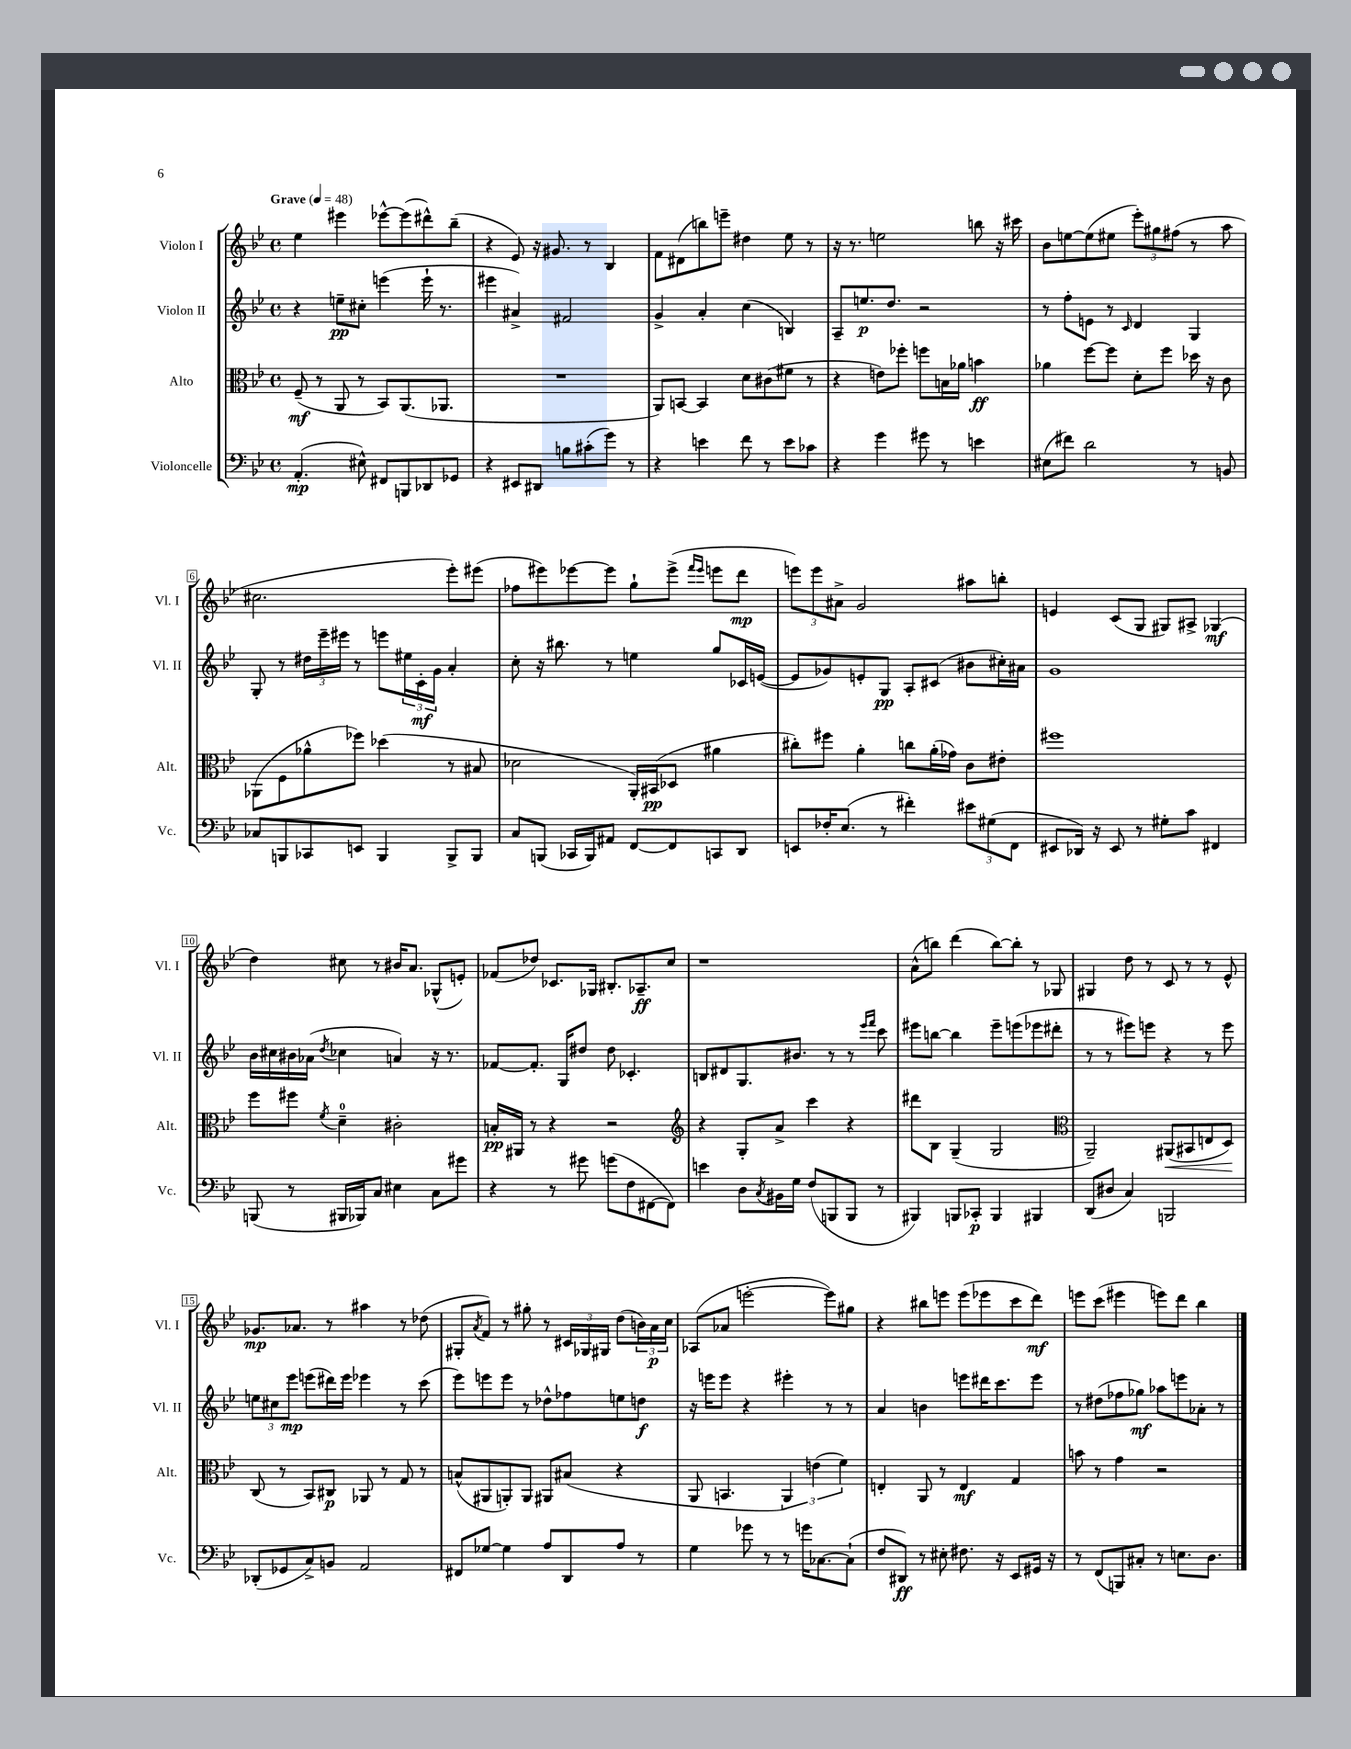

**kern	**kern	**kern	**kern
*staff4	*staff3	*staff2	*staff1
*clefF4	*clefC3	*clefG2	*clefG2
*k[b-e-]	*k[b-e-]	*k[b-e-]	*k[b-e-]
*M4/4	*M4/4	*M4/4	*M4/4
*met(c)	*met(c)	*met(c)	*met(c)
*MM48	*MM48	*MM48	*MM48
(4.AA'/	(8F~/	4r	4ee-\
.	8r	.	.
.	8AA/	8ee~\L	4eee#\
8E#^^\)	8r	8cc#'\J	.
8FF#/L	8BB-/L)	(4eee\	[8eee-^^\L
8BBB/	(8.AA/	.	(8eee-\]
8DD-/	.	16eee`\	8ddd#^^\)
.	8.AA-/J	8.r	.
8GG-/J	.	.	(8bb-~\J
=	=	=	=
4r	1r	4eee#\	4r
8EE#/L	.	4a#^/)	8e-/)
8DD#/J	.	.	16r
.	.	.	8.g#/
8B\L	.	2f#/	.
(8c#'\	.	.	8r
8g\J)	.	.	4B-/
8r	.	.	.
=	=	=	=
4r	8AA/L)	4g^/	8f\L
.	[8BB/J	.	(8d#\
4e\	4BB/]	4a'/	8bb\)
.	.	.	8eee~\J
8f\	8d\L	(4cc\	4dd#\
8r	(8c#\	.	.
8e\L	8f#\J	4B/)	8ee-\
8c-\J	8r	.	8r
=	=	=	=
4r	4r	8A~/L	16r
.	.	.	8.r
.	.	8.ee/	.
4g\	8e\L)	.	2ee\
.	.	8.dd/J	.
.	8ff-'\J	.	.
8g#\	8ff\L	2r	.
8r	16B\L	.	.
.	16a-\JJ	.	.
4e\	4b\	.	8bb\
.	.	.	16r
.	.	.	16ccc#\
=	=	=	=
(8E#\L	4a-\	8r	8b-\L
8f#\J)	.	8ff'\L	[8ee\
2d\	[8ff\L	8e\J	(8ee\]
.	8ff\]J	8r	8ee#\J
.	.	16qqc/	.
.	8d'\L	4d/	12eee-'\L)
.	.	.	12gg#\
.	8ff\J	.	.
.	.	.	(12ff#\J
8r	16dd-\	4G/	8r
.	16r	.	.
8BB/	8c\	.	8aa\
=	=	=	=
8C-/L	(8AA-\L	8G'/	2.cc#\
8BBB/	8F\	8r	.
8CC-/	8a-^^\	24dd#\LL	.
.	.	24eee-~\	.
.	.	24eee#\JJ	.
8EE/J	8ff-\J)	8r	.
4BBB/	(4dd-\	8eee\L	.
.	.	24ee#\L	.
.	.	24c'\	.
.	.	24g\JJ	.
8BBB^/L	8r	4a'/	8eee-'\L)
8BBB/J	8B#/	.	(8eee#\J
=	=	=	=
8C/L	2d-\	8cc'\	8ff-\L
(8BBB/J	.	16r	8eee#\)
.	.	8.bb#\	.
16CC-/LL	.	.	[8eee-\
16BBB/J)	.	.	.
8AA#/J	.	8r	8eee-\]J
[8FF/L	16AA'/LL)	4ee\	8gg`\L
.	(16BB#/J	.	.
8FF/]	8D-/J	.	(8eee-^\J
.	.	.	16qqfff/LL
.	.	.	16qqeee-/JJ
8CC/	4a#\	8gg/L	8eee\L
8DD/J	.	16c-/L	8ddd\J
.	.	([16e/JJ	.
=	=	=	=
8EE/L	8cc#'\L)	8e/]L	12eee\L)
.	.	.	12eee\
16F-'/K	8ff#\J	8g-/)	.
.	.	.	12a#^\J
(8.E-/J	.	.	.
.	4a'\	8e'/	2g/
8r	.	8G/J	.
4f#'\)	8cc\L	8A'/L	.
.	(16a'\L	(8c#/J	.
.	16g-\JJ)	.	.
12e#\L	8c\L	8b#\L	8aa#\L
(12G#\	.	.	.
.	8e#'\J	16cc#'\L)	8bb'\J
12FF\J	.	.	.
.	.	16a#\JJ	.
=	=	=	=
8EE#/L	1ff#	1g	4e/
16DD-/Jk)	.	.	.
16r	.	.	.
8EE#/	.	.	(8c/L
8r	.	.	8G/J
8G#'\L	.	.	8G#/L)
8c\J	.	.	8A#^/J
4FF#/	.	.	(4G-/
=	=	=	=
(8BBB/	8ff\L	16b-\LL	4dd\)
.	.	16cc#\	.
8r	8ff#\J	16b#\	.
.	.	(16a-\JJ	.
.	8qf/	8qdd/	.
16BBB#/LL	4d~\	4cc-\	8cc#\
16BBB-/J)	.	.	.
8C/J	.	.	8r
4E#\	2c#'\	4a/)	16b#/LK
.	.	.	8.a/J
8C\L	.	16r	(8G-^^/L
.	.	8.r	.
8g#\J	.	.	8e'/J)
=	=	=	=
4r	16B'/LL	[8f-/L	(8f-/L
.	16AA#/JJ	.	.
.	8r	8.f-'/]J	8dd-/J)
8r	4r	.	8.c-/L
.	.	16G/LK	.
8g#\	.	8dd#/J	.
.	.	.	16G-/Jk
(8g\L	2r	8dd#\	8.B#'/L
8F\	.	4.c-'/	.
.	.	.	8.A-~/
[8FF#\	.	.	.
8FF#\]J)	.	.	8cc/J
=	=	=	=
*	*clefG2	*	*
4e\	4r	8B/L	1r
.	.	8d#/	.
8D\L	8G'/L	8.G/	.
8qC/	.	.	.
16BB#\L	8a^/J	.	.
16G\JJ	.	8.b#/J	.
(8F/L	4ccc\	.	.
8BBB/	.	8r	.
8BBB/J	4r	8r	.
.	.	16qqeee-/LL	.
.	.	16qqfff/JJ	.
8r	.	8ccc\	.
=	=	=	=
4BBB#/)	8ddd#\L	8eee#\L	(8a^^\L
.	8B-\J	[8bb\J	8bb\J)
8BBB/L	(4G~/	4bb\]	(4ddd\
8CC-'/J	.	.	.
4BBB/	2G/	8eee#~\L	[8bb\L)
.	.	(8eee\	8bb'\]J
4BBB#/	.	8eee-\	8r
.	.	8ddd#'\J	8G-/
=	=	=	=
*	*clefC3	*	*
(8DD/L	2AA~/)	8r	4G#/
8D#/J	.	8r	.
4C/)	.	8eee#\L)	8dd\
.	.	8eee\J	8r
2BBB/	(8AA#/L	4r	8c/
.	8BB#/	.	8r
.	8E/	8r	8r
.	8D/J)	8eee\	8e-^^/
=	=	=	=
(8DD-'/L	(8C/	12ee\L	8.g-/L
.	.	12cc#\	.
8GG-/	8r	.	.
.	.	12eee-\J	.
.	.	.	8.a-/J
8C^/)	8BB-/L)	(8eee\L	.
8BB/J	8C#/J	16ddd#\L)	8r
.	.	16eee\JJ	.
2AA/	8AA-/	4eee-\	4aa#\
.	8r	.	.
.	8G/	8r	8r
.	8r	(8ccc\	(8dd-\
=	=	=	=
8FF#/L	(8B^^/L	8eee-\L)	8G#'/L
.	.	.	8qa/
[8G-/J	8AA#/	8eee\	8f/J)
4G-\]	8AA'/)	8eee\J	8r
.	8AA/J	8r	8gg#'\
8A/L	8AA#/L	8dd-^^\L	8r
8DD/	(8B#/J	8ff-\	24c#/LL
.	.	.	24G-/
.	.	.	24G#/JJ
8A/J	4r	8ee\	(8dd\L
8r	.	8dd\J	24b\L)
.	.	.	24a\
.	.	.	24cc\JJ
=	=	=	=
4G\	8AA/	16r	(8A-/L
.	.	16eee\LK	.
.	4.BB/	8eee\J	8a-/J
8g-\	.	4r	[2eee'\
8r	.	.	.
8r	6AA/)	4eee#'\	.
16g\LK	.	.	.
.	(6e\	.	.
[8.C-\	.	.	.
.	.	8r	8eee\]L)
.	6f\)	.	.
(8C-`\]J	.	8r	8gg#\J
=	=	=	=
8F/L	4E'/	4a/	4r
8DD#/J)	.	.	.
8r	8AA/	4b\	8bb#\L
8E#'\	8r	.	8eee\J
8.F#\	4E/	8eee\L	(8eee\L
.	.	16ddd#\K	8eee-\
16r	.	8.ccc\	.
8EE-/L	4G/	.	8ccc\
16GG#/Jk	.	8eee\J	8ddd\J)
16r	.	.	.
=	=	=	=
8r	8b\	8r	8eee\L
(8FF/L	8r	(8dd#\L	(8ccc\J
8BBB/)	4g\	8ff-\	4eee#\
8C#'/J	.	8gg-\J)	.
8r	2r	8aa-\L	8eee\L)
8.E\L	.	8eee\	8ddd\J
.	.	8a-'\J	4bb-\
8.D\J	.	.	.
.	.	8r	.
==	==	==	==
*-	*-	*-	*-
